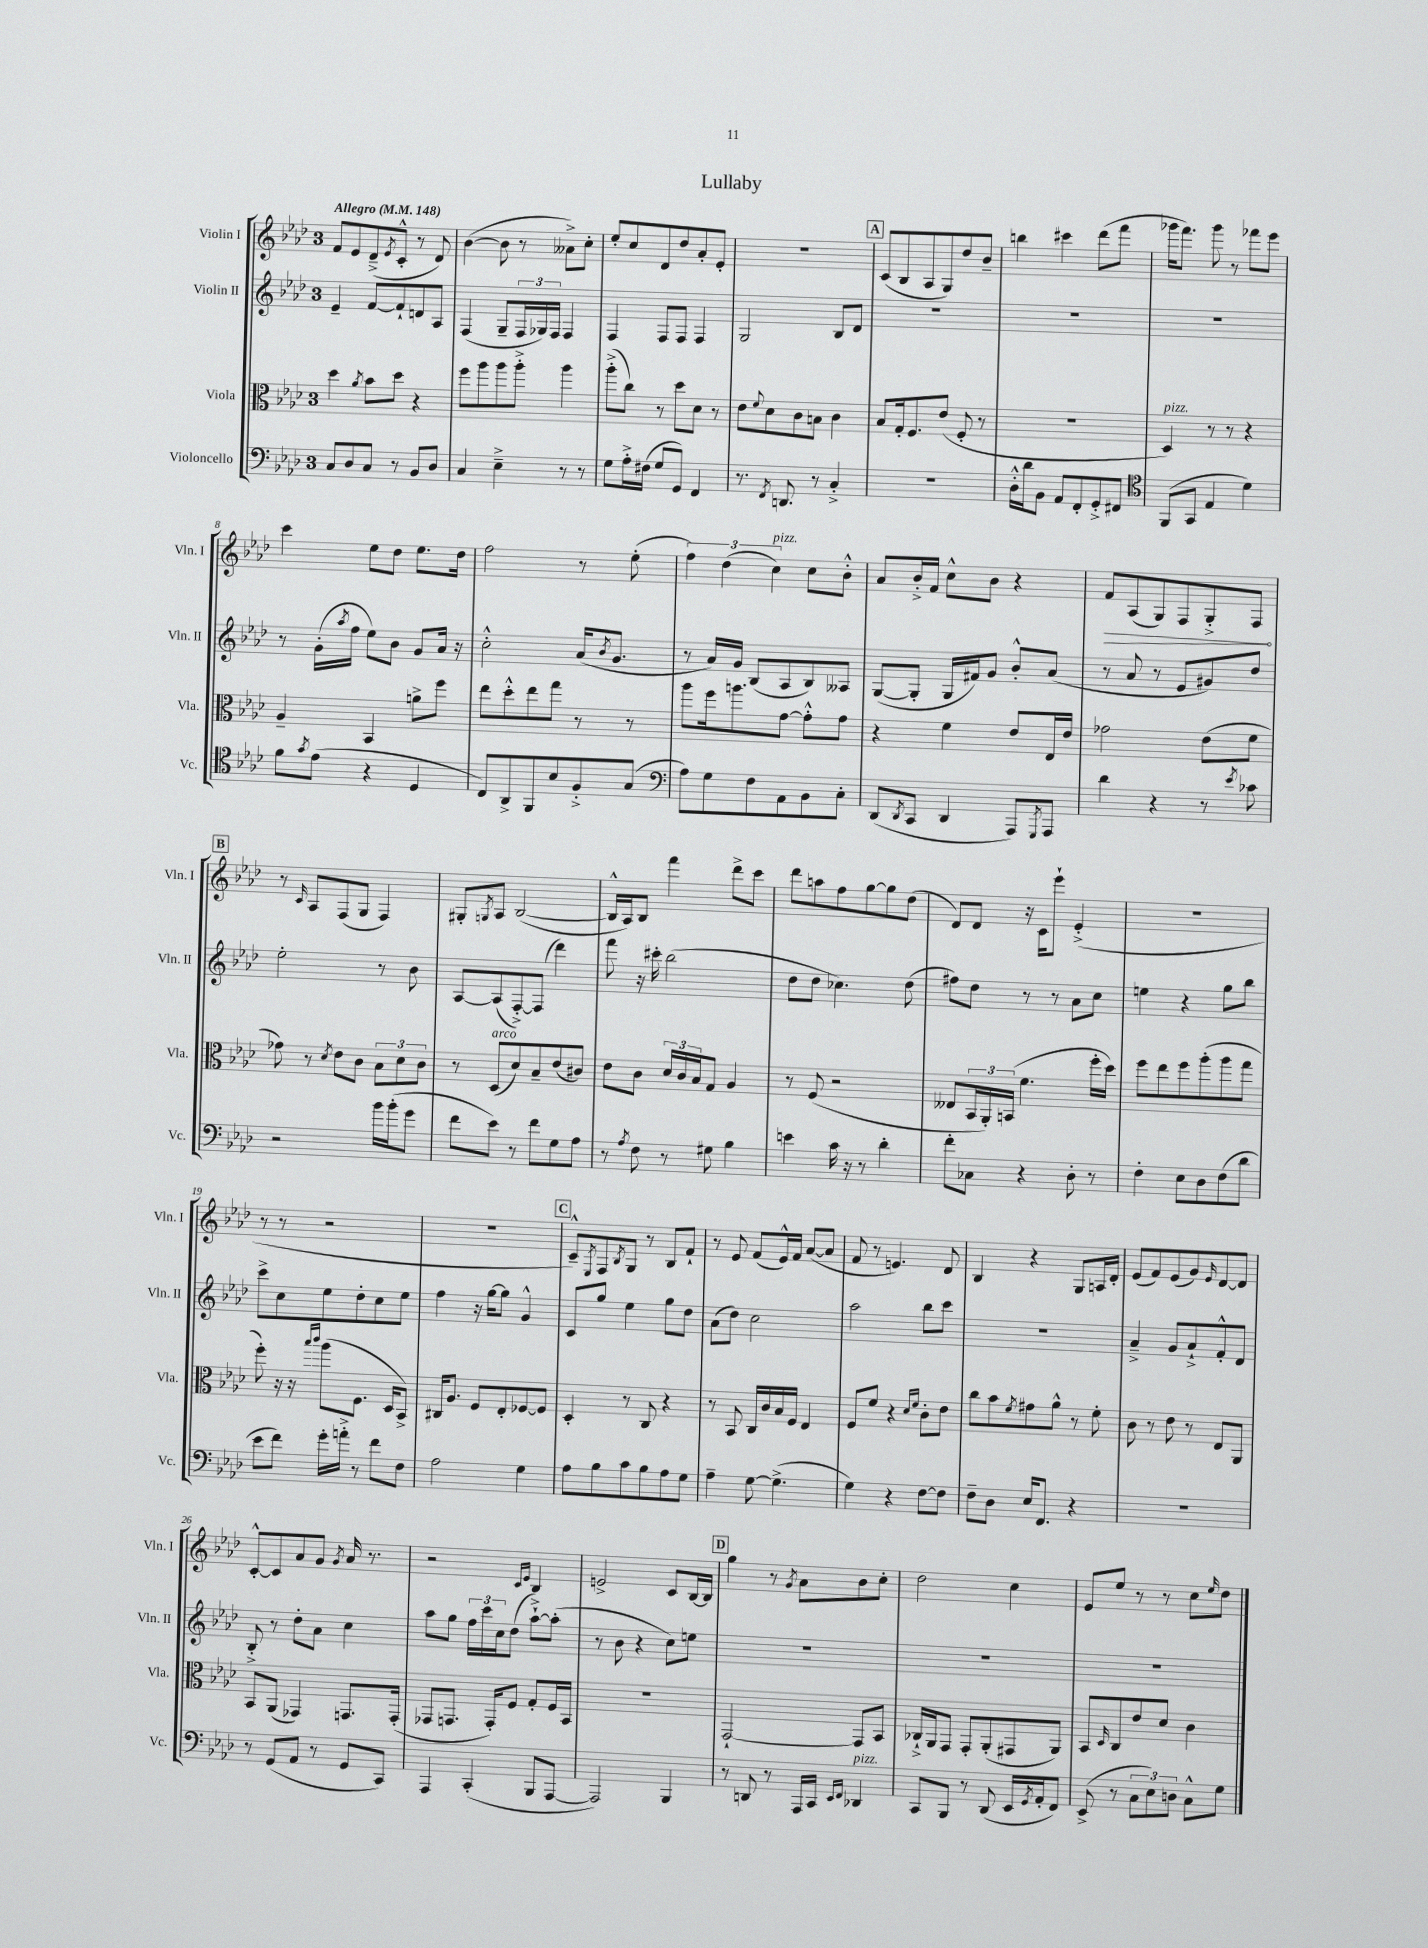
\header { title = "Lullaby" }
<<
\new StaffGroup <<
\new Staff = "s0" \with { instrumentName = "Violin I" shortInstrumentName = "Vln. I" } {
    \clef treble \key aes \major \once \override Staff.TimeSignature.style = #'single-digit \time 3/4 \tempo "Allegro" 4 = 148
    f'8 ees'8 des'8--->( \acciaccatura { ees'8 } c'8-.-^ r8 des'8) |
    bes'4~( bes'8 r8 aeses'8->) c''8-. |
    ees''8-. c''8 des'8 des''8 aes'8-. ees'8-. |
    R2. |
    \mark \markup { \box "A" } c'8( bes8 aes8 g8) des''8 bes'8-- |
    b''4 cis'''4 des'''8( f'''8 |
    ges'''16 f'''8.) ges'''8 r8 fes'''8 ees'''8 |
    c'''4 ees''8 des''8 ees''8. des''16 |
    f''2 r8 ees''8-.( |
    \tuplet 3/2 { f''4) des''4( c''4^\markup { \italic "pizz." }) } c''8 bes'8-.-^ |
    aes'8 bes'16-.-> f'16 c''8-^ bes'8 r4 |
    \once \override Hairpin.circled-tip = ##t f'8\> aes8( g8) f8 g8-.-> f8\! |
    \mark \markup { \box "B" } r8 \grace { c'16 } aes8 f8( g8 f4) |
    gis8-. \acciaccatura { g8 } aes8 bes2~( |
    bes16-^ aes16) bes8 f'''4 des'''8-> c'''8 |
    des'''8 a''8 f''8 g''8~ g''8 des''8( |
    des'8) des'8 r16 c'16 ees'''8-! ees'4-.->( |
    R2. |
    r8 r8 r2 |
    R2. |
    \mark \markup { \box "C" } c'8---^) \acciaccatura { ees8 } f8 \acciaccatura { bes8 } g8 r8 bes8 f'8-! |
    r8 ees'8 f'8( ees'16-^) f'16 aes'8~( aes'8 |
    f'8 r8 e'4.) des'8 |
    bes4 r4 g8 a16 des'16-. |
    ees'8( f'8) ees'8( g'8) \grace { ees'16 } des'8~ des'8 |
    c'8~-.-^ c'8 aes'8 g'8 \acciaccatura { g'8 } aes'16 r8. |
    r2 \grace { c'16 ees'16 } bes4 |
    e'2-> c'8 bes16~ bes16 |
    \mark \markup { \box "D" } g''4 r8 \acciaccatura { g'8 } aes'8 bes'8 c''8-. |
    des''2 c''4 |
    ees'8 ees''8 r8 r8 c''8 \grace { ees''16 } des''8 \bar "|." |
}
\new Staff = "s1" \with { instrumentName = "Violin II" shortInstrumentName = "Vln. II" } {
    \clef treble \key aes \major \once \override Staff.TimeSignature.style = #'single-digit \time 3/4
    ees'4-- f'8~ f'8-! d'8 aes8 |
    f4( g8-- \tuplet 3/2 { f16 ges16) f16 } f4 |
    f4 f8 f8 f4 |
    g2 bes8 des'8 |
    \mark \markup { \box "A" } R2. |
    R2. |
    R2. |
    r8 g'16-.( \acciaccatura { aes''8 } f''16 ees''8) bes'8 g'8 aes'16 r16 |
    c''2-.-^ aes'16( \acciaccatura { bes'8 } g'8. |
    r8 aes'16) g'16 bes8( aes8 bes8) aeses8 |
    g8~( g8-. g16 fis'16) g'8 bes'8-.-^ aes'8( |
    r8 aes'8 r8 ees'8 gis'8) des''8 |
    \mark \markup { \box "B" } ees''2-. r8 bes'8 |
    aes8~ aes8( f8~-.->) f8( des'''4) |
    f'''8 r16 cis'''16-. bes''2( |
    des''8 des''8 ces''4.) des''8( |
    fis''8) des''8 r8 r8 aes'8 c''8 |
    e''4 r4 g''8 bes''8 |
    c'''8-> c''8 ees''8 des''8-. c''8 ees''8 |
    f''4 r16 g''16~ g''8 g'4-^ |
    \mark \markup { \box "C" } c'8 g''8 ees''4 g''8 des''8 |
    aes'8( des''8) c''2 |
    aes''2 bes''8 c'''8 |
    R2. |
    aes'4---> g'8 aes'8-!-> f'8-.-^ des'8 |
    bes8-.-> r8 des''8-. aes'8 c''4 |
    aes''8 g''8 \tuplet 3/2 { f''16 c'''16 c''16 } des''8( aes''8~-!->) aes''8-.( |
    r8 bes'8 r4 c''8) e''8 |
    \mark \markup { \box "D" } R2. |
    R2. |
    R2. \bar "|." |
}
\new Staff = "s2" \with { instrumentName = "Viola" shortInstrumentName = "Vla." } {
    \clef alto \key aes \major \once \override Staff.TimeSignature.style = #'single-digit \time 3/4
    des''4 \acciaccatura { aes'8 } bes'8 des''8 r4 |
    f''8 aes''8 aes''8 aes''8-.-> aes''4 |
    aes''8-.->( c''8) r8 des''8 des'8 r8 |
    ees'8 \appoggiatura { f'8 } des'8 c'8 b8 c'4 |
    \mark \markup { \box "A" } bes8 g16-. f8. ees'8( f8-. r8 |
    R2. |
    des4^\markup { \italic "pizz." }) r8 r8 r4 |
    aes4-- bes,4 a'8-> f''8 |
    ees''8 des''8-.-^ ees''8 g''8 r8 r8 |
    aes''8 f''16 a''8. g'8~ g'8-.-^ g'8 |
    r4 f'4 ees'8 ees16 ees'16 |
    ges'2 ees'8( f'8 |
    \mark \markup { \box "B" } ges'8) r8 \acciaccatura { des'8 } ees'8 c'8 \tuplet 3/2 { bes8 des'8 c'8 } |
    r8 des8^\markup { \italic "arco" }( des'8) bes8-- ees'8( cis'8) |
    ees'8 c'8 \tuplet 3/2 { des'16 c'16 bes16 } g8 aes4 |
    r8 f8( r2 |
    eeses8 \tuplet 3/2 { bes,16 aes,16-.) b,16( } f'4. f''16-. des''16) |
    f''8 ees''8 f''8 aes''8-.( aes''8 g''8 |
    f''8-.) r16 r16 \grace { bes''16 c'''16 } aes''8( f8. des16 bes,8->) |
    cis16 aes8. f8 ees8-. fes8~ fes8 |
    \mark \markup { \box "C" } des4-. r8 c8 r4 |
    r8 bes,8 c16 c'16 bes16 f16 ees4 |
    f8 f'8 r4 \grace { des'16 f'16 } c'8-. ees'8 |
    c''8 bes'8 \acciaccatura { f'8 } gis'8 aes'8-^ r8 f'8-. |
    c'8 r8 ees'8 r8 ees8 aes,8 |
    bes,8 aes,8( ges,4) g,8. g,16-.( |
    ges,8 g,8. g,16-.) f8 g8-. f16 bes,16 |
    R2. |
    \mark \markup { \box "D" } g,2~-! g,8 bes,8 |
    ces16-!-> aes,16 g,8 g,8-. aes,8-.( gis,8 aes,8) |
    bes,8 \grace { des16 } c8 ees'8 des'8 c'4 \bar "|." |
}
\new Staff = "s3" \with { instrumentName = "Violoncello" shortInstrumentName = "Vc." } {
    \clef bass \key aes \major \once \override Staff.TimeSignature.style = #'single-digit \time 3/4
    c8 des8 c8 r8 bes,8 des8 |
    c4 ees4---> r8 r8 |
    g8 aes16-.-> fis16( g8 g,8) f,4 |
    r8. \acciaccatura { f,8 } d,8. r8 c4-.-> |
    \mark \markup { \box "A" } R2. |
    des16-.-^ des'16 bes,8 aes,8 f,8-. g,8-.-> fis,8 |
    \clef tenor f,8( g,8 ees4 des'4) |
    f'8 \acciaccatura { g'8 } ees'8( r4 des4 |
    c8) aes,8-> f,8 bes8 f8-.-> g8( |
    \clef bass aes8) g8 f8 aes,8 bes,8 c8-. |
    des,8( \acciaccatura { des,8 } c,8 des,4 aes,,8) \acciaccatura { g,,8 } aes,,8 |
    des'4 r4 r8 \acciaccatura { ees'8 } ces'8 |
    \mark \markup { \box "B" } r2 bes'16 bes'16-.( g'8 |
    f'8 ees'8) r8 f'8 g8 aes8 |
    r8 \acciaccatura { aes8 } f8 r8 gis8 bes4 |
    e'4 c'16 r16 r8 des'4-. |
    f'8-. ces8 r4 des8-. r8 |
    f4-. ees8 des8 f8( des'8 |
    ees'8 f'8) g'16-. a'16-.-> r8 f'8 f8 |
    aes2 g4 |
    \mark \markup { \box "C" } aes8 bes8 c'8 bes8 aes8 g8 |
    aes4-- g8~ g4.->( |
    g4) r4 f8~ f8 |
    f8-- des8 ees16 f,8. r4 |
    R2. |
    r8 g,8( aes,8 r8 g,8 c,8) |
    aes,,4 c,4-.( bes,,8 aes,,8~ |
    aes,,2) bes,,4 |
    \mark \markup { \box "D" } r8 d,8 r8 aes,,16 c,16 \grace { ees,16 f,16 } des,4^\markup { \italic "pizz." } |
    c,8 bes,,8 r8 des,8( ees,16 \acciaccatura { g,8 } aes,16-. f,8) |
    ees,8->( r8 \tuplet 3/2 { c8 ees8) d8 } c8-^ g8 \bar "|." |
}
>>
>>
